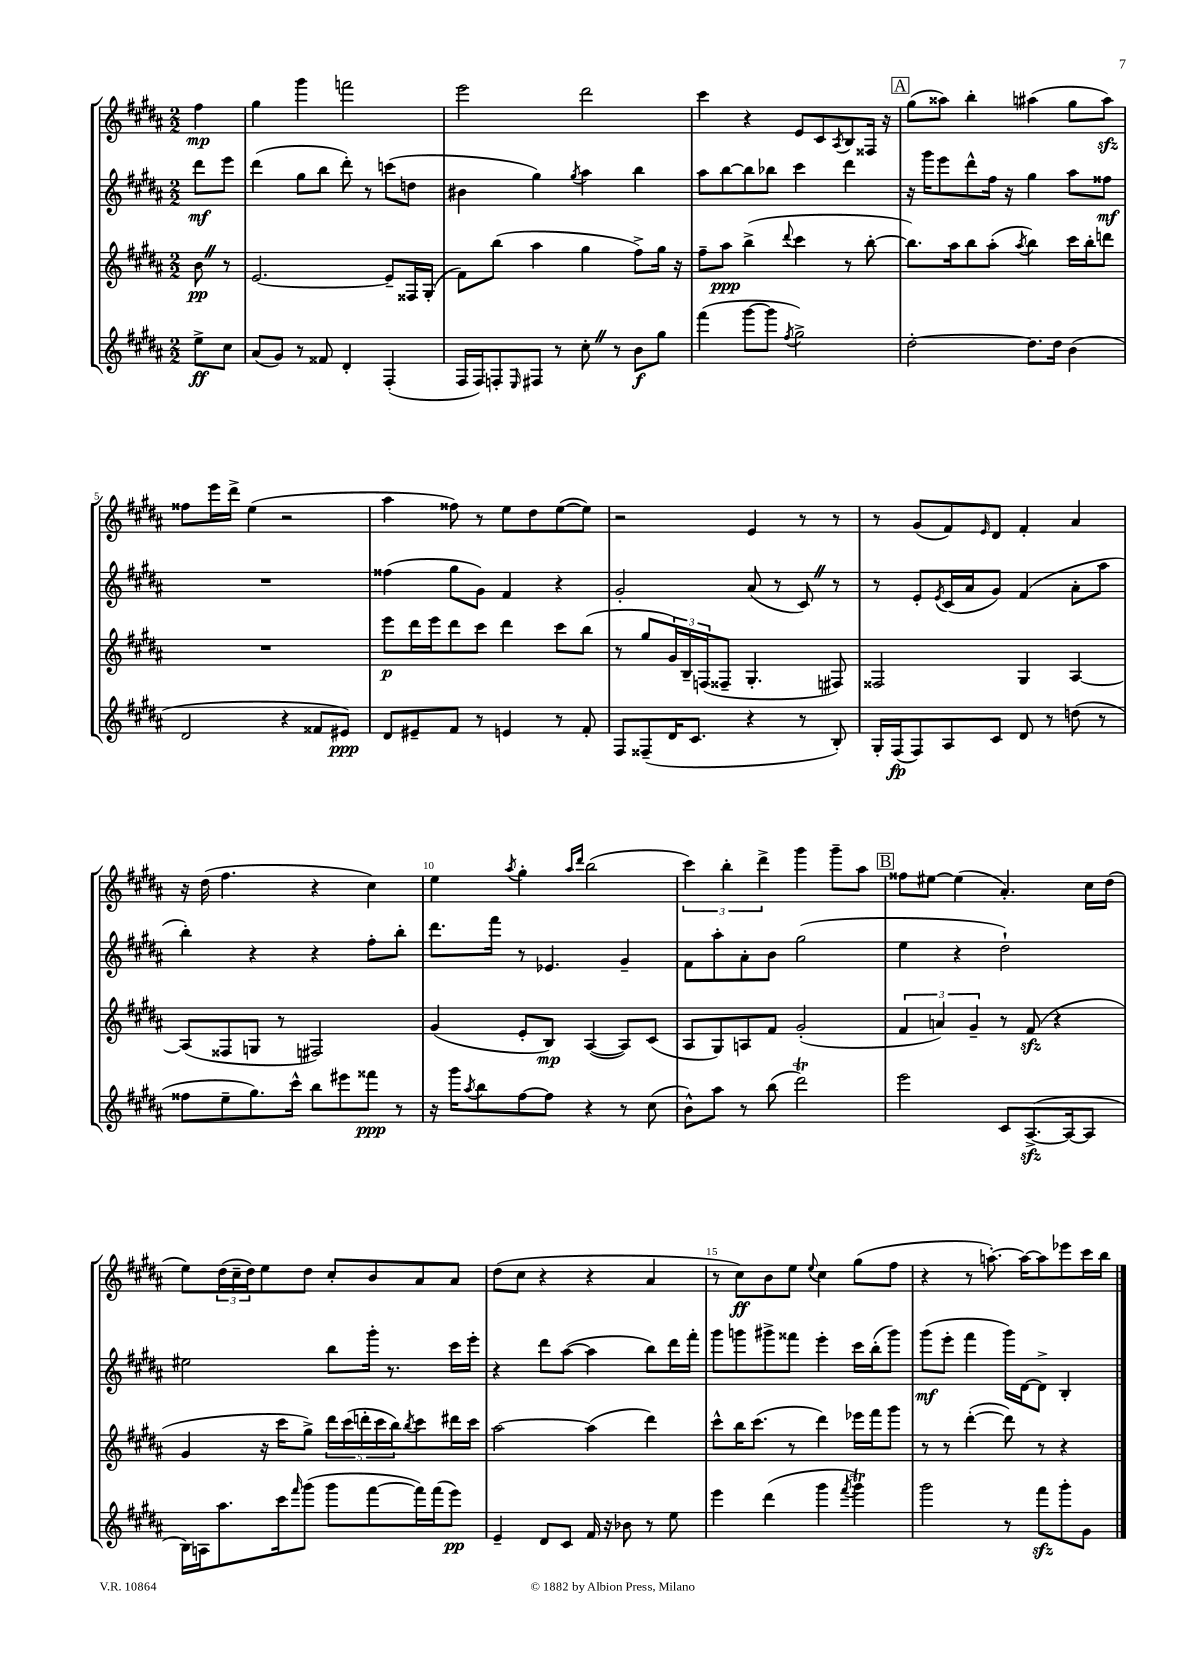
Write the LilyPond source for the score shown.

<<
\new StaffGroup <<
\new Staff = "s0" {
    \clef treble \key b \major \numericTimeSignature \time 2/2 \partial 4
    fis''4\mp |
    gis''4 gis'''4 f'''2 |
    e'''2 dis'''2 |
    cis'''4 r4 e'8 cis'8 \acciaccatura { ais8 } b8 fisis16 r16 |
    \mark \markup { \box "A" } gis''8( aisis''8) b''4-. ais''4( gis''8 ais''8\sfz) |
    fisis''8 e'''16 dis'''16-> e''4( r2 |
    ais''4 fisis''8) r8 e''8 dis''8 e''8~( e''8) |
    r2 e'4 r8 r8 |
    r8 gis'8( fis'8) \grace { e'16 } dis'8 fis'4-. ais'4 |
    r16 dis''16( fis''4. r4 cis''4) |
    e''4 \acciaccatura { ais''8 } gis''4-. \grace { ais''16 dis'''16 } b''2( |
    \tuplet 3/2 { cis'''4) b''4-. dis'''4-> } gis'''4 gis'''8-- ais''8 |
    \mark \markup { \box "B" } fisis''8 eis''8~ eis''4( ais'4.-.) cis''16 dis''16( |
    e''8) \tuplet 3/2 { dis''16( cis''16-- dis''16) } e''8 dis''8 cis''8-. b'8 ais'8 ais'8 |
    dis''8( cis''8 r4 r4 ais'4 |
    r8 cis''8\ff) b'8 e''8 \appoggiatura { e''8 } cis''4 gis''8( fis''8 |
    r4 r8 a''8.~-.) a''16~ a''8 ees'''8 cis'''16 b''16 \bar "|." |
}
\new Staff = "s1" {
    \clef treble \key b \major \numericTimeSignature \time 2/2 \partial 4
    dis'''8\mf e'''8 |
    dis'''4( gis''8 b''8 dis'''8-.) r8 c'''8( d''8 |
    bis'4 gis''4) \acciaccatura { gis''8 } ais''4 b''4 |
    ais''8 b''8~ b''8 bes''8 cis'''4 dis'''4 |
    \mark \markup { \box "A" } r16 gis'''16 e'''8 dis'''8-^ fis''16 r16 gis''4 ais''8 fisis''8\mf |
    R1 |
    fisis''4( gis''8 gis'8) fis'4 r4 |
    gis'2-. ais'8( r8 cis'8) \once \override BreathingSign.text = \markup { \musicglyph "scripts.caesura.straight" } \breathe r8 |
    r8 e'8-. \acciaccatura { e'8 } cis'16( ais'16 gis'8) fis'4( ais'8-. ais''8 |
    b''4-.) r4 r4 fis''8-. b''8-. |
    dis'''8. fis'''16 r8 ees'4. gis'4-- |
    fis'8 ais''8-. ais'8-. b'8 gis''2( |
    \mark \markup { \box "B" } e''4 r4 dis''2-!) |
    eis''2 b''8 gis'''16-. r8. cis'''16 e'''16-. |
    r4 dis'''8 ais''8~( ais''4 b''8) dis'''16 fis'''16-. |
    gis'''8 g'''8 gis'''8-> fisis'''8 e'''4-. cis'''16 b''16-.( gis'''8) |
    gis'''8\mf( e'''8-. fis'''4 gis'''16) dis'16~ dis'8-> b4-. \bar "|." |
}
\new Staff = "s2" {
    \clef treble \key b \major \numericTimeSignature \time 2/2 \partial 4
    b'8\pp \once \override BreathingSign.text = \markup { \musicglyph "scripts.caesura.straight" } \breathe r8 |
    e'2.~ e'8-- fisis16 gis16-.( |
    fis'8) b''8( ais''4 gis''4 fis''8->) gis''16 r16 |
    fis''8-- ais''8\ppp b''4->( \appoggiatura { dis'''8 } cis'''4 r8 b''8~-. |
    \mark \markup { \box "A" } b''8.) ais''16 b''8 ais''8-.( \acciaccatura { ais''8 } b''4) cis'''16 b''16-. d'''8 |
    R1 |
    e'''8\p dis'''16 e'''16 dis'''8 cis'''8 dis'''4 cis'''8 b''8( |
    r8 gis''8 \tuplet 3/2 { gis'16) b16-- f16( } fisis8-- gis4.-. fis8) |
    fisis2 gis4 ais4~ |
    ais8( fisis8 g8 r8 fis2) |
    gis'4( e'8-. b8\mp) ais4~( ais8) cis'8( |
    ais8 gis8) a8 fis'8 gis'2-.( |
    \mark \markup { \box "B" } \tuplet 3/2 { fis'4 a'4) gis'4-- } r8 fis'8\sfz( r4 |
    gis'4 r16 cis'''16 gis''8->) \tuplet 5/4 { dis'''16 cis'''16( d'''16-. cis'''16 b''16) } \acciaccatura { b''8 } cis'''8 dis'''16 cis'''16 |
    ais''2~ ais''4( dis'''4) |
    cis'''8-^ b''16 cis'''8.( r8 dis'''4) ees'''16 fis'''16 gis'''8 |
    r8 r8 dis'''4~-.( dis'''8) r8 r4 \bar "|." |
}
\new Staff = "s3" {
    \clef treble \key b \major \numericTimeSignature \time 2/2 \partial 4
    e''8->\ff cis''8 |
    ais'8( gis'8) r8 fisis'8 dis'4-. fis4-.( |
    fis16 fis16) f8-. \grace { e16 } fis8 r8 cis''8-. \once \override BreathingSign.text = \markup { \musicglyph "scripts.caesura.straight" } \breathe r8 b'8\f gis''8 |
    fis'''4( gis'''8~ gis'''8 \acciaccatura { fis''8 } gis''2->) |
    \mark \markup { \box "A" } dis''2~-. dis''8. dis''16 b'4( |
    dis'2 r4 fisis'8 eis'8\ppp) |
    dis'8 eis'8-- fis'8 r8 e'4 r8 fis'8-. |
    fis8 fisis8--( dis'16 cis'8. r4 r8 b8-.) |
    gis16-. fis16\fp( fis8) ais8 cis'8 dis'8 r8 d''8( r8 |
    fisis''8 e''8-- gis''8.) cis'''16-^ b''8 eis'''8 fisis'''8\ppp r8 |
    r16 gis'''16 \acciaccatura { ais''8 } b''8 fis''8~ fis''8 r4 r8 cis''8( |
    b'8-^) ais''8 r8 b''8( dis'''2\trill) |
    \mark \markup { \box "B" } e'''2 cis'8 ais8.~->\sfz( ais16~ ais8 |
    b16) a16 ais''8. cis'''16 \grace { fis'''16 } gis'''8( gis'''8 fis'''8~ fis'''16) fis'''16( e'''8\pp) |
    e'4-- dis'8 cis'8 fis'16 r16 bes'8 r8 e''8 |
    e'''4 dis'''4( gis'''4 \acciaccatura { fis'''8 } gis'''4\trill) |
    gis'''2 r8 fis'''8\sfz gis'''8-. gis'8 \bar "|." |
}
>>
>>
\layout { \context { \Score \override BarNumber.break-visibility = ##(#f #t #t) barNumberVisibility = #(every-nth-bar-number-visible 5) } }
